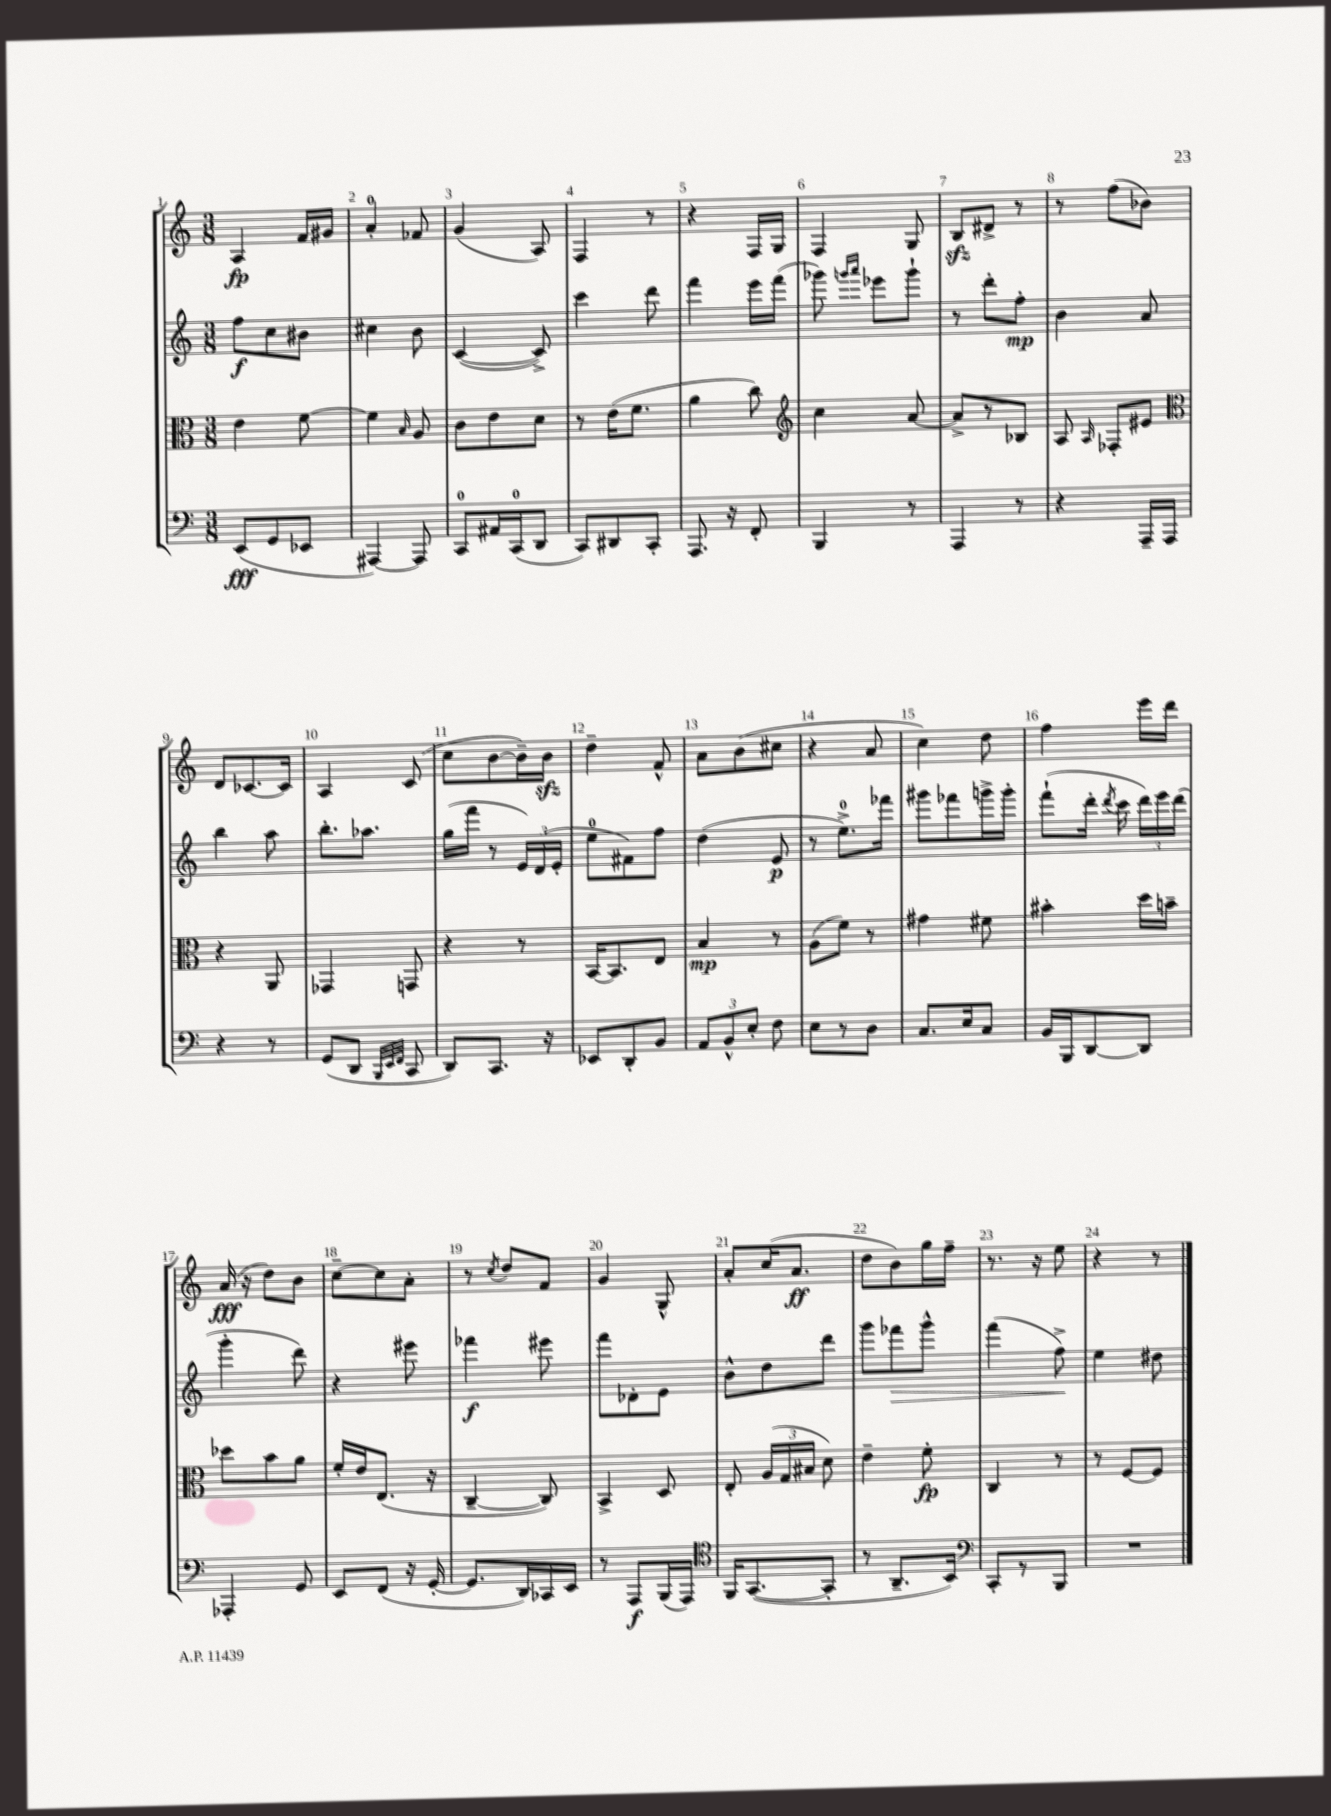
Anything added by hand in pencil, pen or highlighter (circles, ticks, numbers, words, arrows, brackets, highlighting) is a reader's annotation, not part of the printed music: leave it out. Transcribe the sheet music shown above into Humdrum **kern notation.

**kern	**kern	**kern	**kern
*staff4	*staff3	*staff2	*staff1
*clefF4	*clefC3	*clefG2	*clefG2
*k[]	*k[]	*k[]	*k[]
*M3/8	*M3/8	*M3/8	*M3/8
(8EE	4e	8ff	4A
8GG	.	8cc	.
8EE-	[8f	8b#	16f
.	.	.	16g#
=	=	=	=
[4AAA#)	4f]	4cc#	4a'
.	16qqB	.	.
8AAA#]	8A	8b	8f-
=	=	=	=
8CC	8c	([4c	(4g
16AA#	8e	.	.
(16CC	.	.	.
8DD	8d	8c^])	8A)
=	=	=	=
8CC)	8r	4ccc	4F
8DD#	(16e	.	.
.	8.f	.	.
8CC'	.	8ddd	8r
=	=	=	=
8.AAA	4a	4fff	4r
16r	.	.	.
8FF'	8cc)	16eee	16F
.	.	(16fff	16G
=	=	=	=
*	*clefG2	*	*
4BBB	4cc	8ggg-)	4F
.	.	16qqggg	.
.	.	16qqaaa	.
.	.	8eee-	.
8r	[8a	8ggg`	8G
=	=	=	=
4AAA	8a^]	8r	8B
.	8r	8ddd'	8d#^
8r	8B-	8ff'	8r
=	=	=	=
4r	8A	4b	8r
.	16qqA	.	.
.	8F-'	.	(8ff
16AAA~	8e#	8a	8b-)
16AAA	.	.	.
=	=	=	=
*	*clefC3	*	*
4r	4r	4bb	8d
.	.	.	[8.c-
8r	8AA	8aa	.
.	.	.	16c-]
=	=	=	=
(8GG	4GG-	8.bb'	4A
8DD	.	.	.
.	.	8.aa-	.
32qqBBB	.	.	.
32qqEE	.	.	.
32qqFF	.	.	.
8CC	8GG	.	(8c
=	=	=	=
8DD)	4r	(16gg	8cc
.	.	16fff	.
8.CC	.	8r	[8b
.	8r	24e)	16b~])
.	.	(24d	.
16r	.	.	16b
.	.	24e'	.
=	=	=	=
8EE-	[16BB	8ee	4dd~
.	8.BB]	.	.
8DD'	.	8f#)	.
8BB	8E	8ff	8f^^
=	=	=	=
12AA	4B	(4dd	8a
12BB^^	.	.	.
.	.	.	(8b
12E'	.	.	.
8F	8r	8e	8cc#
=	=	=	=
8E	(8A	8r	4r
8r	8f)	8.ee^)	.
8D	8r	.	8a
.	.	16fff-	.
=	=	=	=
8.C	4g#	8ggg#	4cc)
.	.	8fff-	.
16E	.	.	.
8C	8f#	16ggg^	8dd
.	.	16ggg'	.
=	=	=	=
16BB	4b#'	(8fff`	4ff
16BBB	.	.	.
[8DD	.	16ddd'	.
.	.	8qddd	.
.	.	16ccc	.
8DD]	16dd	24ddd)	16eee
.	.	24eee	.
.	16b~	.	16ddd
.	.	(24ddd	.
=	=	=	=
4AAA-'	8dd-	4ggg'	(16a
.	.	.	16r
.	8b	.	8dd)
8GG	8a	8ddd)	8b
=	=	=	=
8EE	16f'	4r	[8cc~
.	16e	.	.
(8FF	(8.E	.	8cc]
16r	.	8eee#	8a'
[16GG'	16r	.	.
=	=	=	=
8.GG]	[4C~	4fff-	8r
.	.	.	8qcc
.	.	.	8dd
16DD)	.	.	.
16CC-	8C])	8eee#	8f
16EE	.	.	.
=	=	=	=
8r	4BB^	8fff	4g
8AAA	.	8d-'	.
(16BBB	8D	8e	8G^^
16AAA)	.	.	.
=	=	=	=
*clefC4	*	*	*
16FF	8E'	8b^^	8a'
([8.GG	.	.	.
.	(24A	8dd	(16cc
.	24G	.	.
.	.	.	8.a
.	24B#	.	.
8GG']	8d)	8ddd	.
=	=	=	=
8r	4e~	8ggg	8dd
8.AA~	.	8fff-	8b)
.	8f'	8ggg^^	16gg
16BB)	.	.	16ff~
=	=	=	=
*clefF4	*	*	*
8CC'	4C	(4fff	8.r
8r	.	.	.
.	.	.	16r
8BBB	8r	8ff^)	8ee
=	=	=	=
4.r	8r	4ee	4r
.	[8F	.	.
.	8F]	8dd#	8r
==	==	==	==
*-	*-	*-	*-
